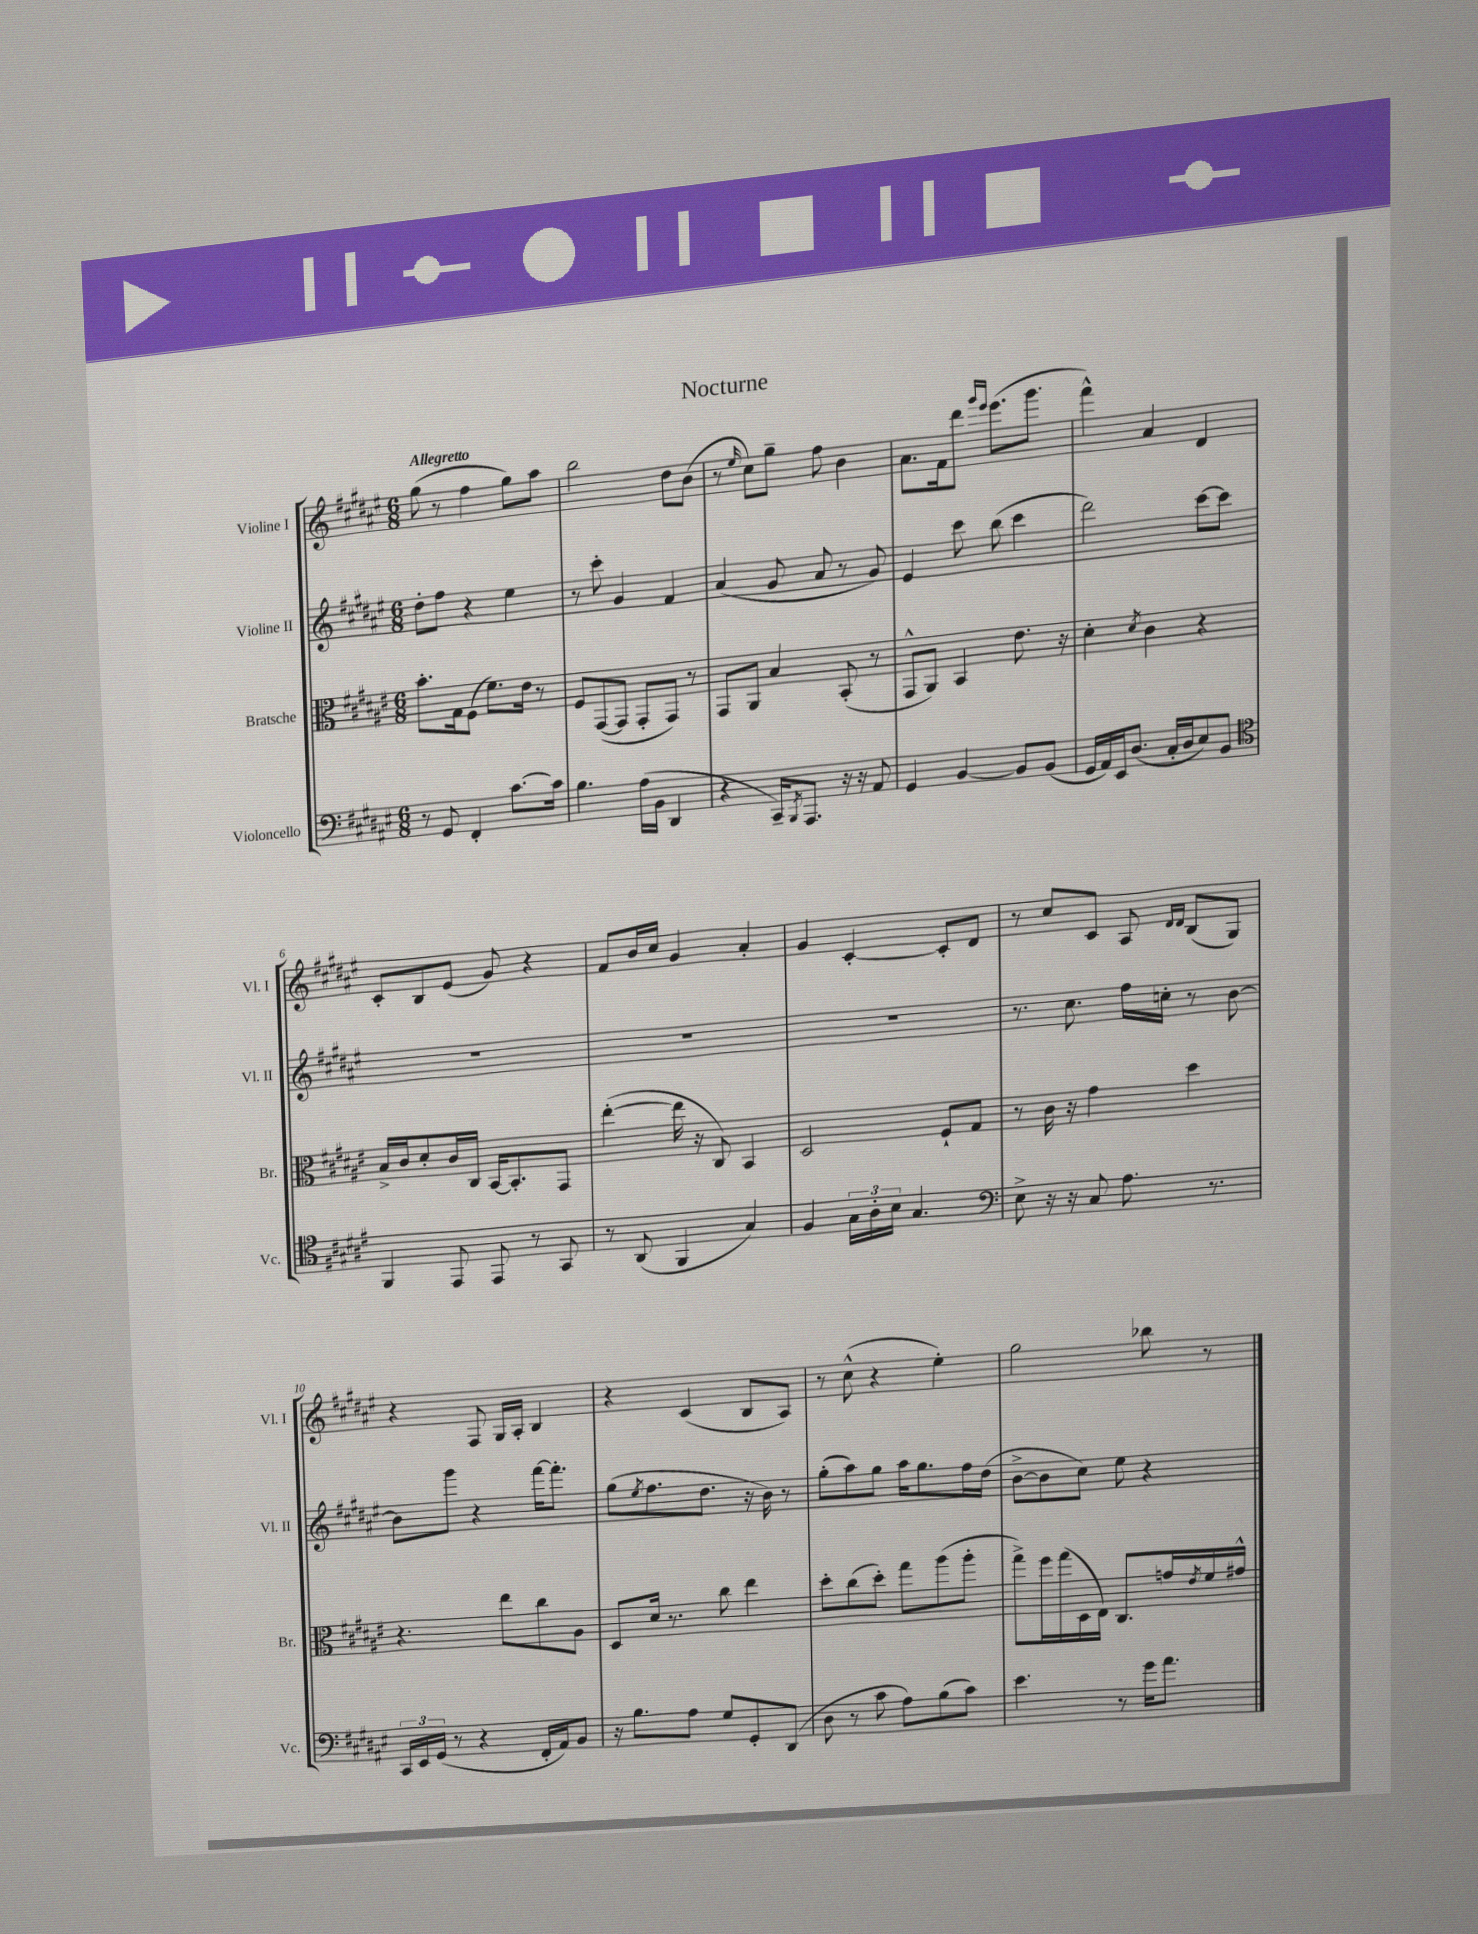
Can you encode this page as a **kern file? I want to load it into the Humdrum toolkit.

**kern	**kern	**kern	**kern
*part4	*part3	*part2	*part1
*staff4	*staff3	*staff2	*staff1
*I"Violoncello	*I"Bratsche	*I"Violine II	*I"Violine I
*I'Vc.	*I'Br.	*I'Vl. II	*I'Vl. I
*clefF4	*clefC3	*clefG2	*clefG2
*k[f#c#g#d#a#e#]	*k[f#c#g#d#a#e#]	*k[f#c#g#d#a#e#]	*k[f#c#g#d#a#e#]
*M6/8	*M6/8	*M6/8	*M6/8
=1	=1	=1	=1
!	!	!	!LO:TX:a:B:t=Allegretto
8r	8.b'\L	8dd#'\L	(8gg#\
8GG#/	.	8ff#\J	8r
.	16G#\k	.	.
4FF#'/	(8F#\J	4r	4ff#\
.	8.f#\L)	.	.
[8.c#\L	.	4ee#\	8gg#\L)
.	16e#\Jk	.	.
.	8r	.	8aa#\J
16c#\Jk]	.	.	.
=2	=2	=2	=2
4.B\	8F#/L	8r	2bb\
.	([8GG#/	8ccc#'\	.
.	8GG#/J]	4g#/	.
(16A#\LL	8GG#'/L	.	.
16BB\JJ	.	.	.
4DD#/	8GG#/J)	4f#/	8dd#\L
.	8r	.	(8b\J
=3	=3	=3	=3
4r	8GG#/L	(4a#/	8r
.	.	.	16qqee#/
.	8AA#/J	.	8cc#\L)
16CC#~/KL)	4B/	8g#/	8gg#~\J
8qBBB/	.	.	.
8.AAA#/J	.	.	.
.	.	8a#/	8ff#\
16r	(8BB'/	8r	4b\
16r	.	.	.
8AA#/	8r	8g#/)	.
=4	=4	=4	=4
4GG#/	8GG#^^/L	4e#/	8.a#\L
.	8AA#/J)	.	.
.	.	.	16f#\k
[4BB/	4BB/	8ccc#\	8ddd#\J
.	.	.	16qqggg#/LL
.	.	.	16qqeee#/JJ
.	.	(8bb\	(8.eee#\L
8BB/L]	8.e#\	4ccc#\	.
.	.	.	8.ggg#\J
(8BB/J	.	.	.
.	16r	.	.
=5	=5	=5	=5
16GG#/LL	4d#'\	2ddd#\)	4fff#^^\)
16AA#/)	.	.	.
16EE#/J	.	.	.
(8.D#/J	.	.	.
.	8qd#/	.	.
.	4c#\	.	4a#/
16C#'/LL	.	.	.
16D#/J	.	.	.
8E#/)	4r	[8ccc#\L	4d#/
8BB/J	.	8ccc#\J]	.
!!LO:LB:g=z
=6	=6	=6	=6
*clefC4	*	*	*
4FF#/	16B^/LL	2.r	8c#'/L
.	16c#/J	.	.
.	8d#'/	.	8B/
8EE#/	16c#/L	.	(8e#/J
.	16C#/JJ	.	.
8EE#/	[16BB/KL	.	8g#/)
.	8.BB'/]	.	.
8r	.	.	4r
8GG#/	8GG#/J	.	.
=7	=7	=7	=7
8r	([4ee#'\	2.r	8f#/L
(8AA#/	.	.	16b/L
.	.	.	16cc#/JJ
4FF#/	16ee#\]	.	4g#/
.	16r	.	.
.	8C#/)	.	.
4G#/)	4BB/	.	4a#'/
=8	=8	=8	=8
4F#/	2D#/	2.r	4g#/
24G#\LL	.	.	[4c#'/
24A#'\	.	.	.
24B\JJ	.	.	.
4.G#/	.	.	.
.	8F#`/L	.	8c#'/L]
.	8G#/J	.	8d#/J
=9	=9	=9	=9
*clefF4	*	*	*
8E#^\	8r	8.r	8r
16r	16c#\	.	8cc#/L
16r	16r	8.cc#\	.
8C#/	4g#\	.	8c#/J
8.A#\	.	16ff#\LL	8A#/
.	.	16ccn'\JJ	.
.	.	.	16qqd#/LL
.	.	.	16qqd#/JJ
.	4dd#\	8r	(8B/L
8.r	.	.	.
.	.	[8b\	8G#/J)
!!LO:LB:g=z
=10	=10	=10	=10
24CC#/LL	4.r	8b\L]	4r
24EE#/	.	.	.
(24GG#/JJ	.	.	.
8r	.	8ggg#\J	.
4r	.	4r	8F#/
.	8ee#\L	.	16G#/LL
.	.	.	16A#'/JJ
16FF#'/LL	8cc#\	[16fff#\KL	4B/
16AA#/J)	.	8.fff#'\J]	.
8BB/J	8A#\J	.	.
=11	=11	=11	=11
16r	8D#/L	(8gg#\L	4r
8.B\L	.	.	.
.	.	8qee#/	.
.	16d#/Jk	8.ff#\	.
.	8.r	.	.
8A#\J	.	.	(4c#/
.	.	8.dd#\J	.
8G#/L	8cc#\	.	.
8GG#'/	4ee#\	16r	8B/L
.	.	16b\)	.
(8DD#/J	.	8r	8A#/J)
=12	=12	=12	=12
8D#\	8dd#'\L	(8gg#'\L	8r
8r	(8cc#\	8aa#\)	(8cc#^^\
8c#\	8dd#'\J)	8gg#\J	4r
8A#\L)	8gg#\L	16aa#\KL	.
.	.	8.gg#\	.
(8B\	(8aa#\	.	4ee#'\)
8c#\J)	8aa#'\J	16ff#\L	.
.	.	(16dd#\JJ	.
=13	=13	=13	=13
4.e#\	8gg#^\L)	[8b^\L	2gg#\
.	16ff#\L	8b\]	.
.	(16gg#\	.	.
.	16D#\	8cc#\J)	.
.	16E#\JJ)	.	.
8r	8.C#/L	8ee#\	.
16g#\KL	.	4r	8bb-X\
8.a#\J	16gn/L	.	.
.	8qe#/	.	.
.	16f#/	.	8r
.	16g#X^^/JJ	.	.
==	==	==	==
*-	*-	*-	*-
